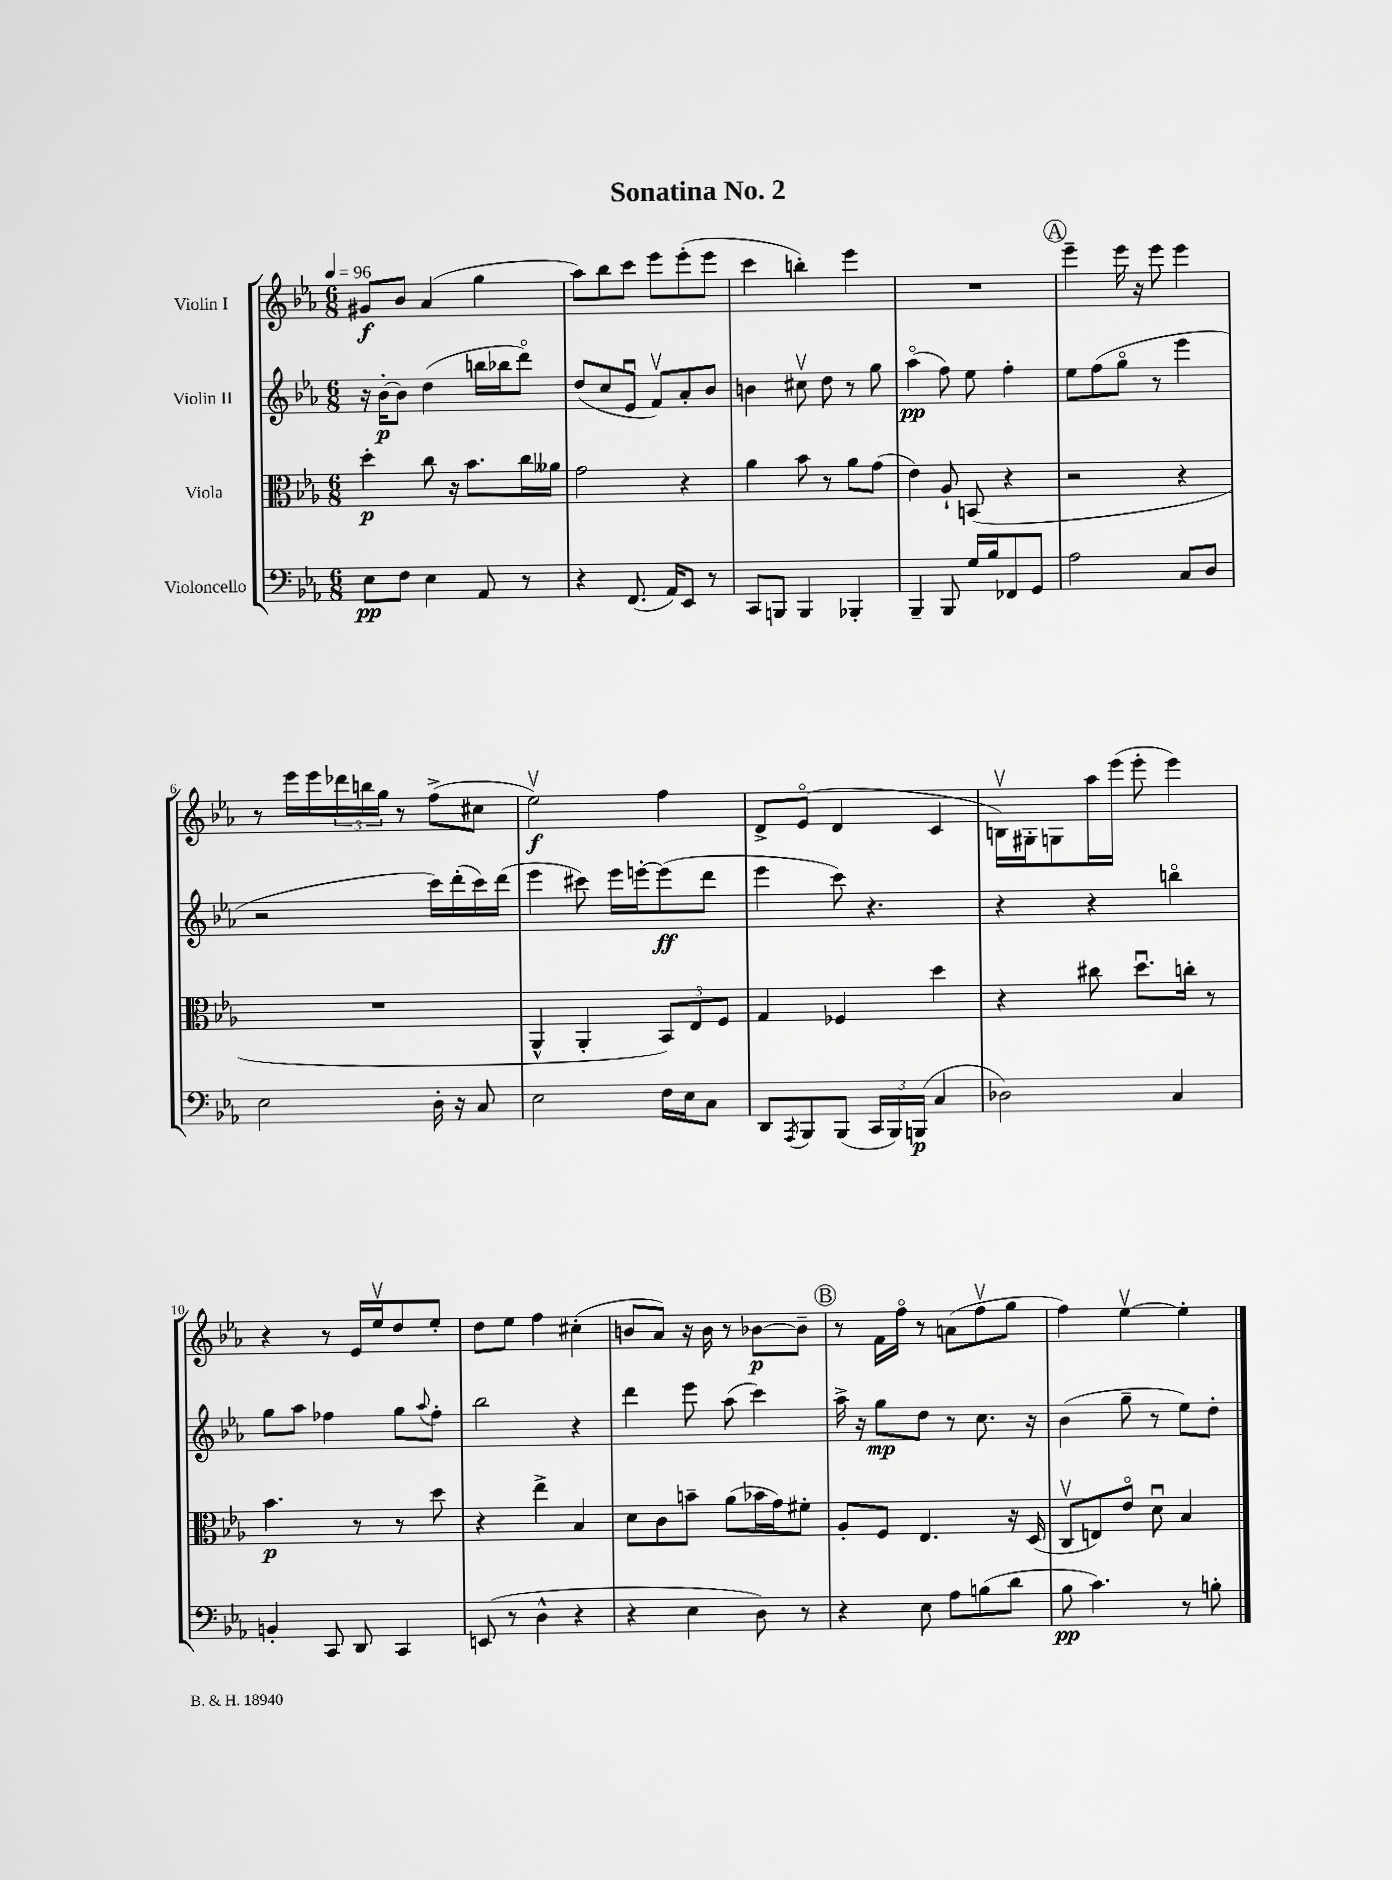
\header { title = "Sonatina No. 2" }
<<
\new StaffGroup <<
\new Staff = "s0" \with { instrumentName = "Violin I" } {
    \clef treble \key ees \major \numericTimeSignature \time 6/8 \tempo 4 = 96
    gis'8\f bes'8 aes'4( g''4 |
    aes''8) bes''8 c'''8 ees'''8 ees'''8-.( ees'''8 |
    c'''4 b''4-.) ees'''4 |
    R2. |
    \mark \markup { \circle "A" } ees'''4-- ees'''16 r16 ees'''8 ees'''4 |
    r8 ees'''16 ees'''16 \tuplet 3/2 { des'''16 b''16 g''16 } r8 f''8->( cis''8 |
    ees''2\upbow\f) f''4 |
    d'8-> ees'8\flageolet( d'4 c'4 |
    b16\upbow) gis16-. g8 aes''16 ees'''16( ees'''8-. ees'''4) |
    r4 r8 ees'16 ees''16\upbow d''8 ees''8-. |
    d''8 ees''8 f''4 cis''4-.( |
    b'8 aes'8) r16 b'16 r8 bes'8~\p bes'8-- |
    \mark \markup { \circle "B" } r8 f'16 f''16\flageolet r8 a'8( f''8\upbow g''8 |
    f''4) ees''4~\upbow ees''4-. \bar "|." |
}
\new Staff = "s1" \with { instrumentName = "Violin II" } {
    \clef treble \key ees \major \numericTimeSignature \time 6/8
    r16 bes'16~-.\p bes'8 d''4( b''16 bes''16 d'''8\flageolet) |
    d''8( c''8 ees'8\downbow f'8\upbow) aes'8-. bes'8 |
    b'4 cis''8\upbow d''8 r8 g''8 |
    aes''4\flageolet\pp( f''8) ees''8 f''4-. |
    \mark \markup { \circle "A" } ees''8 f''8( g''8\flageolet r8 ees'''4 |
    r2 c'''16) d'''16-.( c'''16) d'''16( |
    ees'''4 cis'''8) ees'''16 e'''16~-. e'''8\ff( d'''8 |
    ees'''4 c'''8) r4. |
    r4 r4 b''4\flageolet |
    g''8 aes''8 fes''4 g''8 \appoggiatura { aes''8 } fes''8-. |
    bes''2 r4 |
    d'''4 ees'''8 aes''8( c'''4) |
    \mark \markup { \circle "B" } aes''16-> r16 g''8\mp d''8 r8 c''8. r16 |
    bes'4( g''8-- r8 ees''8) d''8-. \bar "|." |
}
\new Staff = "s2" \with { instrumentName = "Viola" } {
    \clef alto \key ees \major \numericTimeSignature \time 6/8
    d''4-.\p c''8 r16 bes'8. c''16 aeses'16 |
    g'2 r4 |
    aes'4 bes'8 r8 aes'8 g'8( |
    ees'4) aes8-! b,8( r4 |
    \mark \markup { \circle "A" } r2 r4 |
    R2. |
    aes,4-^ aes,4-. \tuplet 3/2 { bes,8) ees8 f8 } |
    g4 fes4 d''4 |
    r4 cis''8 d''8.\downbow c''16-. r8 |
    bes'4.\p r8 r8 d''8 |
    r4 ees''4-> bes4 |
    d'8 c'8 b'8-- aes'8( bes'16 g'16) fis'8-. |
    \mark \markup { \circle "B" } aes8-. f8 ees4. r16 d16( |
    c8\upbow e8) ees'8\flageolet d'8\downbow bes4 \bar "|." |
}
\new Staff = "s3" \with { instrumentName = "Violoncello" } {
    \clef bass \key ees \major \numericTimeSignature \time 6/8
    ees8\pp f8 ees4 aes,8 r8 |
    r4 f,8.( aes,16) ees,8 r8 |
    c,8 b,,8 b,,4 bes,,4-. |
    bes,,4-- bes,,8 g16 bes16 fes,8 g,8 |
    \mark \markup { \circle "A" } aes2 c8 d8 |
    ees2 d16-. r16 c8 |
    ees2 f16 ees16 c8 |
    d,8 \acciaccatura { aes,,8 } bes,,8 bes,,8( \tuplet 3/2 { c,16 bes,,16) b,,16\p( } c4 |
    des2) c4 |
    b,4-. c,8 d,8 c,4 |
    e,8( r8 d4-^ r4 |
    r4 ees4 d8) r8 |
    \mark \markup { \circle "B" } r4 ees8 aes8 b8( d'8 |
    bes8\pp c'4.) r8 b8-. \bar "|." |
}
>>
>>
